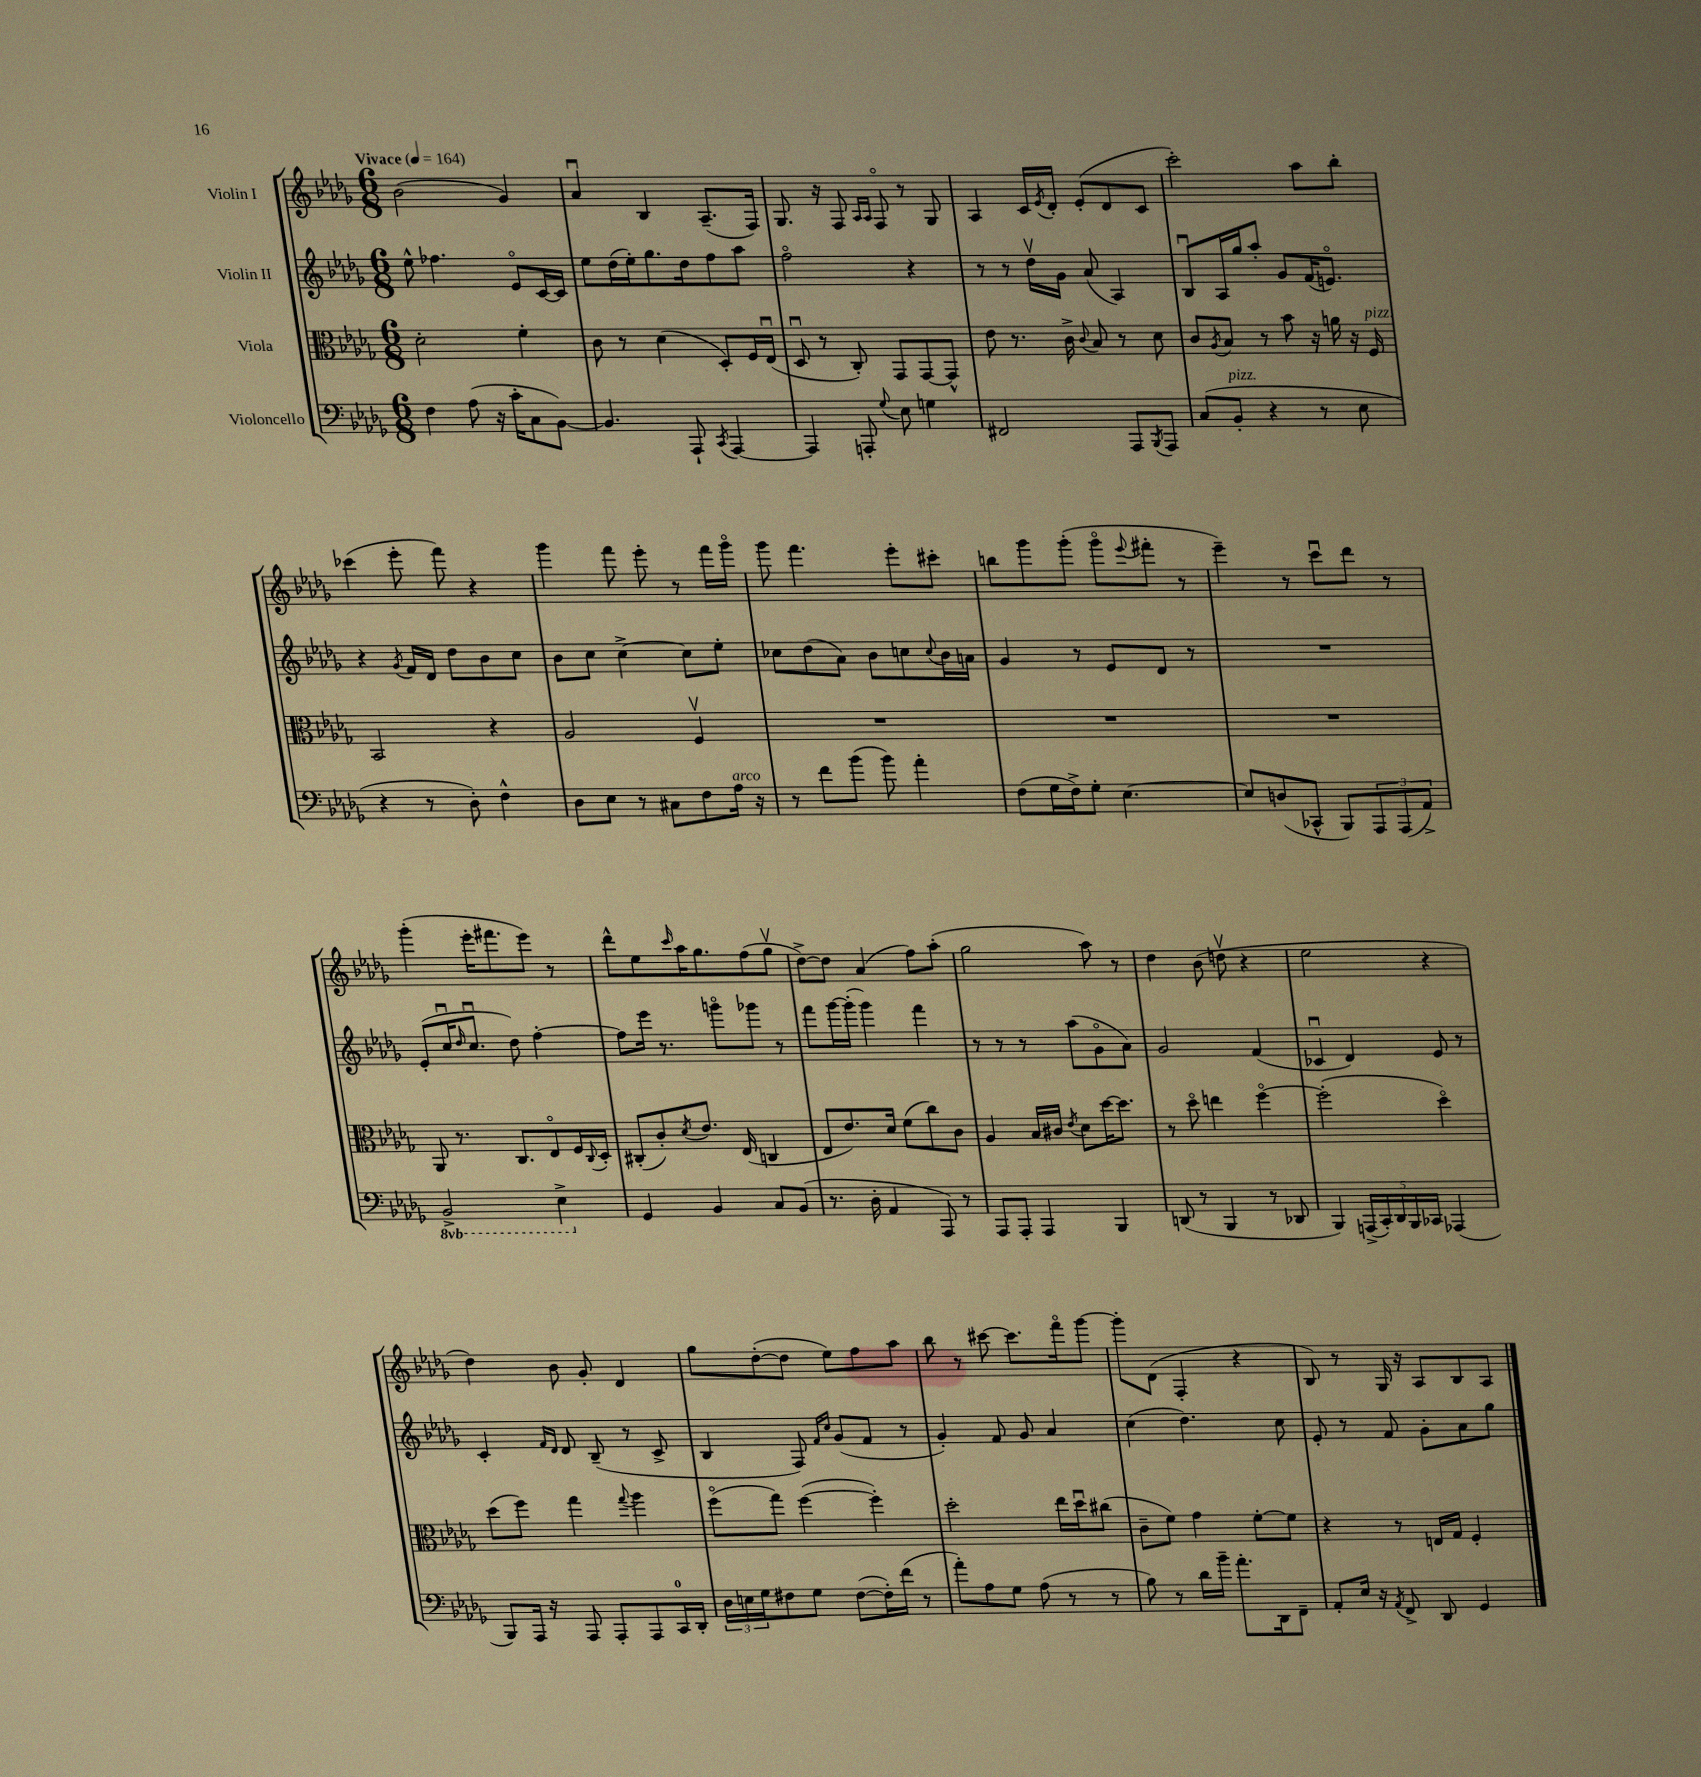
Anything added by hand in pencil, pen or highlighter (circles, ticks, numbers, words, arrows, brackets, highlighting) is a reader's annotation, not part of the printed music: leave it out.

**kern	**kern	**kern	**kern
*staff4	*staff3	*staff2	*staff1
*clefF4	*clefC3	*clefG2	*clefG2
*k[b-e-a-d-g-]	*k[b-e-a-d-g-]	*k[b-e-a-d-g-]	*k[b-e-a-d-g-]
*M6/8	*M6/8	*M6/8	*M6/8
*MM164	*MM164	*MM164	*MM164
4F	2d-'	8ee-^^	(2b-
.	.	4.ff-	.
(8A-	.	.	.
16r	.	.	.
16c'	.	.	.
8C	4f'	8e-o	4g-)
[8BB-)	.	[16c	.
.	.	16c]	.
=	=	=	=
4.BB-]	8c	8ee-	4a-u
.	8r	(16dd-	.
.	.	16ee-')	.
.	(4d-	8.gg-	4B-
8AAA-`	.	.	.
.	.	16dd-	.
8qCC	.	.	.
[4AAA-	8D-')	8ff	(8.A-~
.	16F	8aa-	.
.	(16E-u	.	16F)
=	=	=	=
4AAA-]	8D-u	2ffo	8.G-
.	8r	.	.
.	.	.	16r
8AAA'	8C')	.	8F
.	.	.	16qqA-
8qqG-	.	.	16qqA-
8E-	8GG-	.	8Fo
4G	[8GG-	4r	8r
.	8GG-^^]	.	8G-
=	=	=	=
2FF#	8e-	8r	4A-
.	8.r	8r	.
.	.	16dd-v	16c
.	.	.	8qe-
.	16c^	16g-	16d-'
.	8qqc	.	.
.	8B-	(8a-	(8e-'
8AAA-	8r	4A-)	8d-
8qBBB-	.	.	.
8AAA-	8d-	.	8c
=	=	=	=
(8C	8c	8B-u	2ccc')
.	8qA-	.	.
8BB-'	8B-	16A-	.
.	.	16gg-	.
4r	8r	8aa-'	.
.	8b-	8g-	.
8r	16r	(16f	8aa-
.	16a	8.eo)	.
8E-	16r	.	8bb-'
.	16F	.	.
=	=	=	=
4r	2BB-	4r	(4ccc-
.	.	8qg-	.
8r	.	16f	8eee-'
.	.	16d-	.
8D-')	.	8dd-	8fff)
4F^^	4r	8b-	4r
.	.	8cc	.
=	=	=	=
8D-	2A-	8b-	4ggg-
8E-	.	8cc	.
8r	.	[4cc^	8fff
8C#	.	.	8eee-'
8F	4Fv	8cc]	8r
16A-	.	8ee-'	16fff
16r	.	.	16ggg-o
=	=	=	=
8r	2.r	8cc-	8ggg-
8f	.	(8dd-	4.fff
(8b-	.	8a-)	.
8b-)	.	8b-	.
4a-'	.	8cc	8eee-'
.	.	8qqcc	.
.	.	16b-	8ccc#'
.	.	16a	.
=	=	=	=
(8F	2.r	4g-	8bb
16G-	.	.	8ggg-
16F^)	.	.	.
8G-'	.	8r	(8ggg-'
[4.E-	.	8e-	8ggg-o
.	.	.	8qqeee-
.	.	8d-	8fff#'
.	.	8r	8r
=	=	=	=
8E-]	2.r	2.r	4eee-~)
(8D	.	.	.
8CC-^^	.	.	8r
8BBB-)	.	.	8cccu
12AAA-	.	.	8ddd-
(12AAA-	.	.	.
.	.	.	8r
12AA-^)	.	.	.
=	=	=	=
2BBB-^	8AA-	(8e-'	(4ggg-'
.	8.r	16ccu	.
.	.	16qqdd-	.
.	.	8.ccu	.
.	.	.	16eee-'
.	8.C	.	8.fff#
.	.	8dd-)	.
4EE-^	8E-o	[4ff'	8eee-)
.	16F	.	8r
.	8qqC	.	.
.	16D-'	.	.
=	=	=	=
4GG-	(8C#'	8ff]	8ddd-^^
.	8c')	16eee-	8ee-
.	.	8.r	.
.	8qd-	.	16qqccc
4BB-	8.e-	.	16aa-
.	.	.	8.gg-
.	.	8gggo	.
.	(16E-	.	.
8C	4C	8ggg-	(8ff
(8BB-	.	8r	8gg-v
=	=	=	=
8.r	8E-	8fff	[8dd-^)
.	8.e-)	[16ggg-	8dd-]
16D-'	.	(16ggg-']	.
4AA-	.	4ggg-)	(4a-
.	16d-	.	.
.	(8f	.	.
8AAA-)	8cc)	4fff	8ff)
8r	8c	.	(8aa-'
=	=	=	=
8AAA-	4A-	8r	2gg-
8AAA-'	.	8r	.
4AAA-	16B-	8r	.
.	16c#	.	.
.	8qe-	.	.
.	8d-	(8aa-	.
4BBB-	[16dd-	8g-o	8aa-)
.	8.dd-]	.	.
.	.	8a-)	8r
=	=	=	=
(8DD	8r	2g-	4dd-
8r	8dd-o	.	.
4BBB-	4ee	.	(8b-
.	.	.	8ddv
8r	[4ffo	(4f	4r
8DD-	.	.	.
=	=	=	=
4BBB-)	(2ff']	4c-u	2ee-
(20AAA^	.	4d-)	.
20CC')	.	.	.
20DD-	.	.	.
20BBB-	.	.	.
20CC-	.	.	.
(4AAA-	4dd-o)	8e-	4r
.	.	8r	.
=	=	=	=
8BBB-)	(8dd-	4c'	4dd-)
16AAA-	8ff)	.	.
16r	.	.	.
.	.	16qqf	.
.	.	16qqd-	.
8AAA-	4gg-	8d-	8b-
8AAA-'	.	(8B-~	8g-'
.	8qqgg-	.	.
8AAA-	4aa-	8r	4d-
16CC	.	8c^	.
16DD-'	.	.	.
=	=	=	=
24D-	(8ffo	4B-	8gg-
24E	.	.	.
24G-	.	.	.
8F#	8gg-)	.	([8dd-'
8G-	([4ff	8F)	8dd-]
.	.	16qqf	.
.	.	16qqcc	.
([8F#	.	(8g-	8ee-)
16F#'])	4ff'])	8f	8ff
(16f	.	.	.
8r	.	8r	8aa-
=	=	=	=
8a-')	2dd-'	4g-')	8bb-
8A-	.	.	8r
8G-	.	8f	[8ccc#
(8A-	.	8g-	8.ccc#]
8r	16ee-	4a-	.
.	16dd-u	.	16fffo
8r	(8cc#	.	[8ggg-
=	=	=	=
8B-)	8c~	(4cc	8ggg-']
8r	8f)	.	(8d-
16d-	4g-	4.dd-)	4F'
16b-~	.	.	.
8.a-'	.	.	.
.	[8f'	.	4r
16DD-	.	.	.
8FF~	8f]	8cc	.
=	=	=	=
8AA-'	4r	8e-'	8B-)
16E-	.	8r	8r
16r	.	.	.
8qAA-	.	.	.
8FF^	8r	8f	16G-
.	.	.	16r
8DD-	16E	8g-'	8A-
.	16G-	.	.
4GG-	4F'	8a-	8B-
.	.	8gg-	8A-
==	==	==	==
*-	*-	*-	*-
